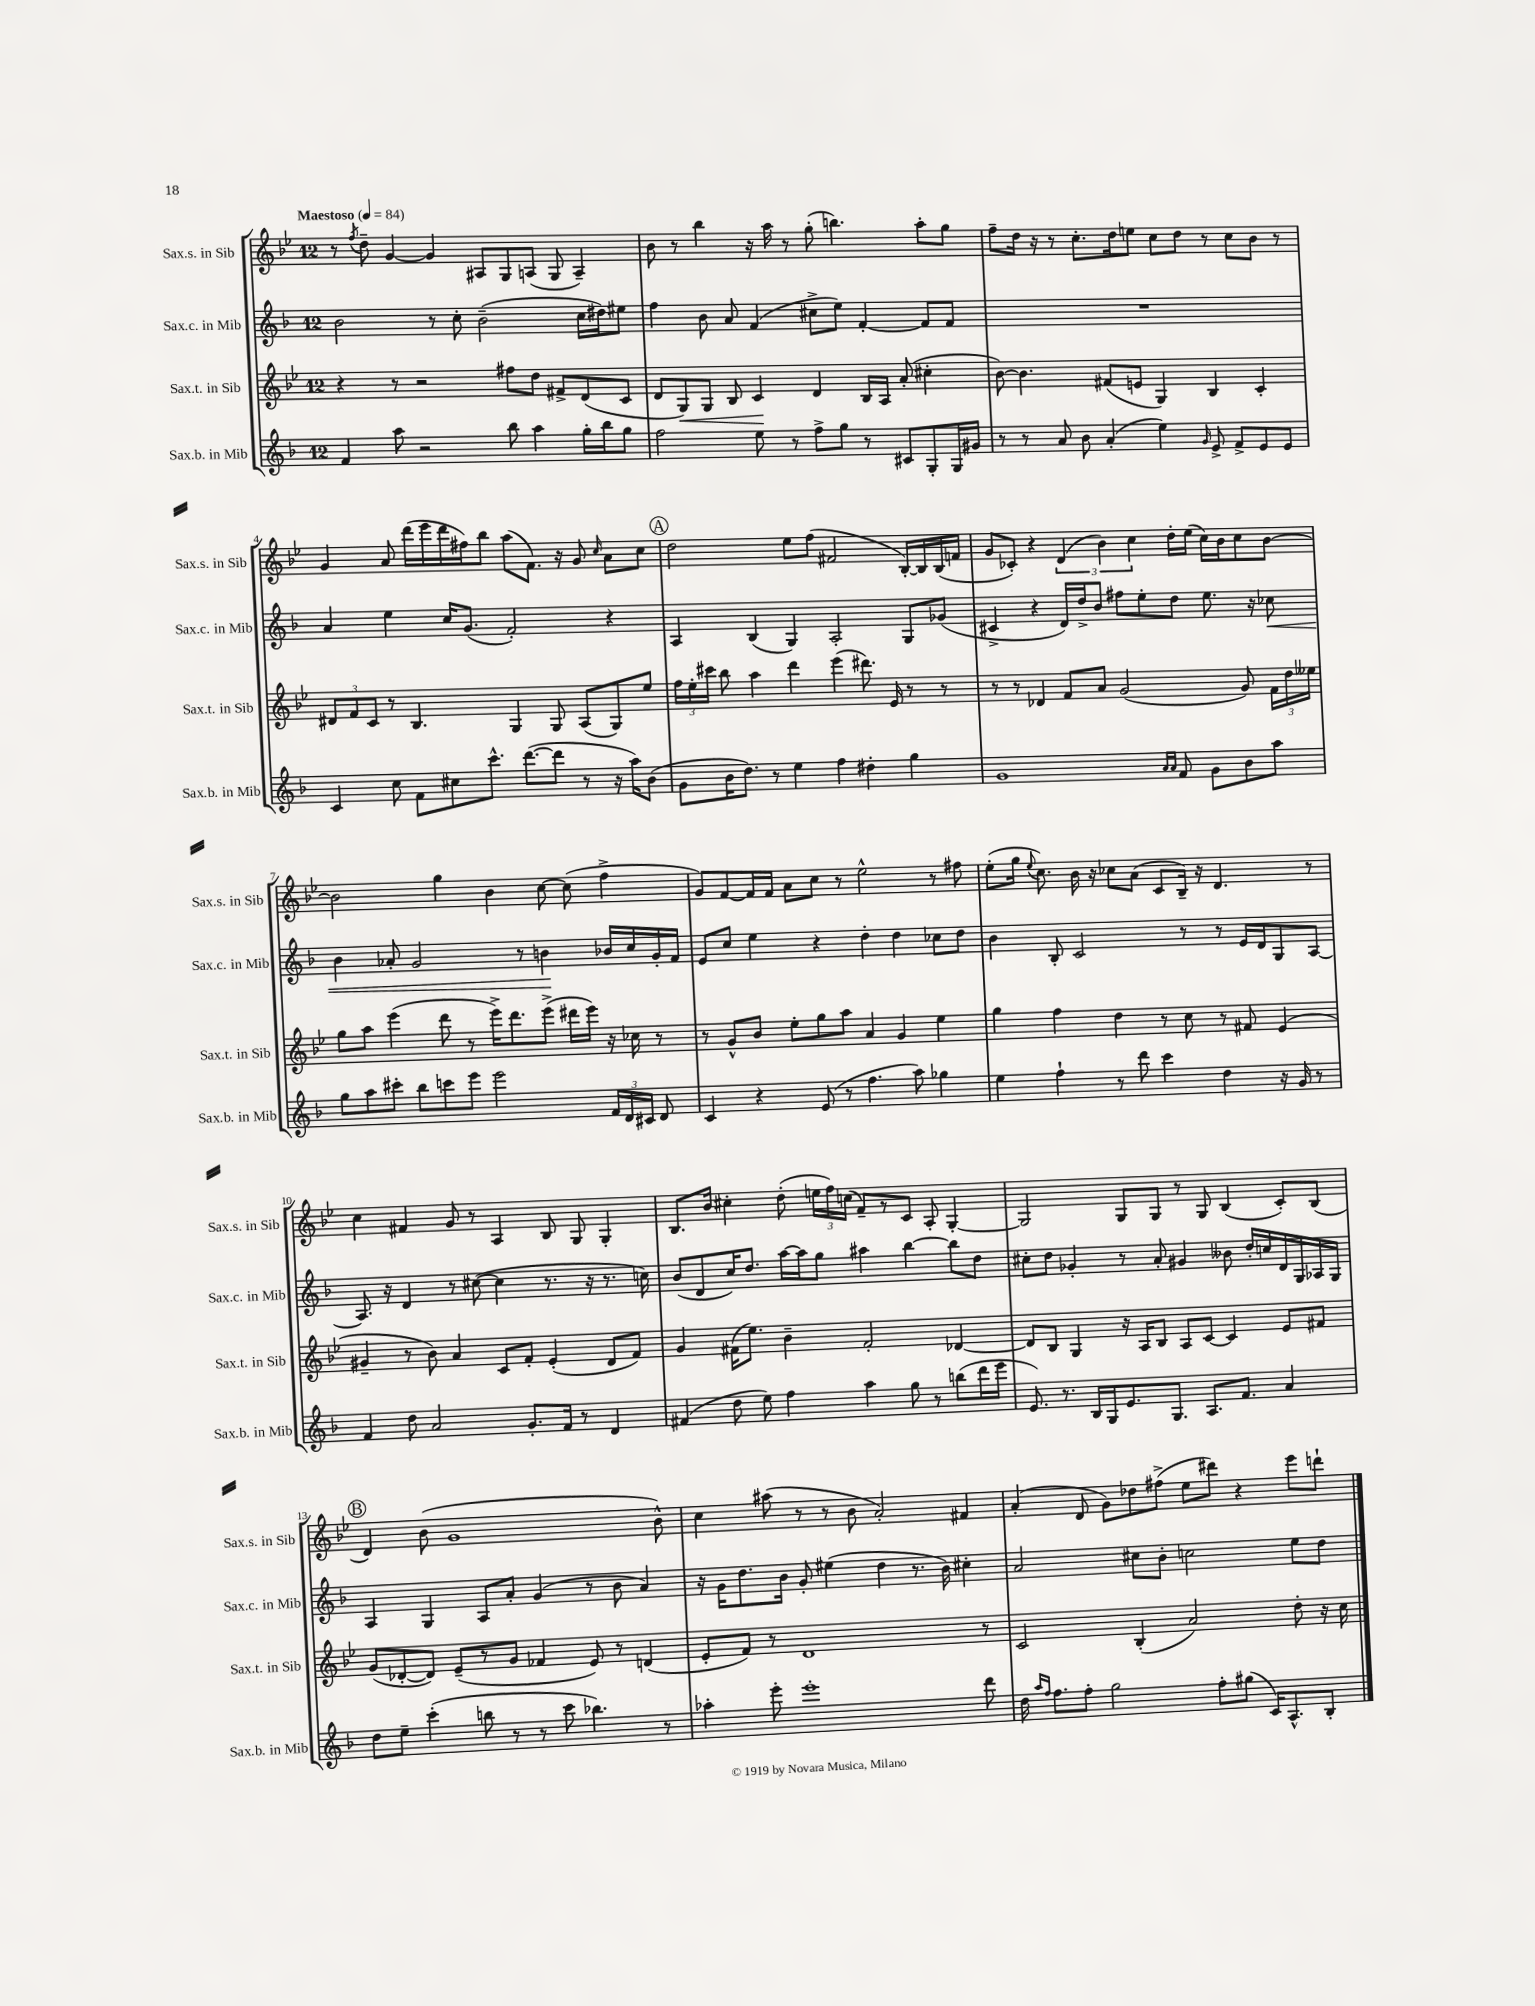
<<
\new StaffGroup <<
\new Staff = "s0" \with { instrumentName = "Sax.s. in Sib" shortInstrumentName = "Sax.s. in Sib" } {
    \clef treble \key bes \major \once \override Staff.TimeSignature.style = #'single-digit \time 12/8 \tempo "Maestoso" 4 = 84
    \autoBeamOff r8 \acciaccatura { f''8 } d''8-- g'4~ g'4 ais8[ g8 a8]( g8 a4--) |
    bes'8 r8 bes''4 r16 a''16 r8 g''8-.( b''4.) a''8[-. g''8] |
    f''8[-- d''16] r16 r8 c''8.[-. d''16 e''8] c''8[ d''8] r8 c''8[ bes'8] r8 |
    g'4 a'8 d'''16[( ees'''16 d'''16 fis''16) bes''8] a''8[( f'8.]) r16 g'8 \grace { c''16 } a'8[ c''8] |
    \mark \markup { \circle "A" } d''2 ees''8[ f''8]( fis'2 bes16[~-.) bes16 bes16( f'16] |
    g'8[ ces'8]-.) r4 \tuplet 3/2 { d'4( bes'4) c''4 } d''16[-. ees''16]( c''16[) bes'16 c''8 bes'8]~ |
    bes'2 g''4 bes'4 c''8~ c''8( f''4-> |
    g'8[) f'8~ f'16 f'16] a'8[ c''8] r8 ees''2-^ r8 fis''8 |
    ees''8[-.( g''16] \appoggiatura { ees''8 } c''8.) bes'16 r16 ces''8[ a'8]( c'8[ bes16]--) r16 d'4. r8 |
    c''4 fis'4 g'8 r8 a4 bes8 g8 g4-. |
    bes8.[ bes'16] cis''4-. d''8-.( \tuplet 3/2 { e''16[ f''16) c''16]( } f'8[--) r8 c'8] a8-. g4~-. |
    g2 g8[ g8] r8 g8 bes4( c'8[-.) bes8]( |
    \mark \markup { \circle "B" } d'4) bes'8( g'1 bes'8-^) |
    c''4 ais''8( r8 r8 bes'8 a'2-.) fis'4 |
    a'4-.( d'8 g'8[) des''8 fis''8]->( ees''8[ dis'''8]) r4 ees'''8[ d'''8]-! \bar "|." |
}
\new Staff = "s1" \with { instrumentName = "Sax.c. in Mib" shortInstrumentName = "Sax.c. in Mib" } {
    \clef treble \key f \major \once \override Staff.TimeSignature.style = #'single-digit \time 12/8
    \autoBeamOff bes'2 r8 c''8-. bes'2--( c''16[ dis''16) eis''8] |
    f''4 bes'8 a'8 f'4( cis''8[-> e''8]) f'4~-. f'8[ f'8] |
    R1. |
    a'4 e''4 c''16[ g'8.]( f'2-.) r4 |
    \mark \markup { \circle "A" } a4 bes4( g4) a2-. g8[ ges'8]( |
    cis'4-> r4 d'16[) d''16-> bes'8] fis''8[ e''8-. d''8] e''8. r16 ces''8\< |
    bes'4 aes'8-. g'2 r8 b'4\! bes'16[ c''16 g'16-. f'16] |
    e'8[ c''8] e''4 r4 d''4-. d''4 ces''8[ d''8] |
    bes'4 bes8-. c'2 r8 r8 e'16[ d'16 g8 a8]~ |
    a8. r16 d'4 r8 cis''8~( cis''4 r8. r16 r8. c''16) |
    bes'8[( d'8 c''16) d''8.] a''16[~ a''16 g''8] ais''4 bes''4~ bes''8[ d''8] |
    cis''8[-. d''8] ges'4-. r8 a'8-. gis'4 beses'8 d''16[-. c''16 d'16 g16 aes16 g16] |
    \mark \markup { \circle "B" } a4 g4 a8[ a'8]-. g'4( r8 bes'8 a'4) |
    r16 g'16[ d''8. bes'16] g'8-. eis''4( d''4 r8. bes'16) cis''4-. |
    a'2 cis''8[ bes'8]-. c''2 e''8[ d''8] \bar "|." |
}
\new Staff = "s2" \with { instrumentName = "Sax.t. in Sib" shortInstrumentName = "Sax.t. in Sib" } {
    \clef treble \key bes \major \once \override Staff.TimeSignature.style = #'single-digit \time 12/8
    \autoBeamOff r4 r8 r2 fis''8[ d''8] fis'8[-> d'8( c'8] |
    d'8[ g8\<) g8] bes8 c'4\! d'4 bes16[ a16] a'8-.( cis''4-. |
    bes'8~) bes'4. fis'8[( e'8] g4) bes4 c'4-. |
    \tuplet 3/2 { dis'8[ f'8 c'8] } r8 bes4. g4 g8 a8[( g8) ees''8] |
    \mark \markup { \circle "A" } \tuplet 3/2 { f''16[ ees''16-. cis'''16] } bes''8 a''4 d'''4 ees'''4( dis'''8.) ees'16 r8 r8 |
    r8 r8 des'4 f'8[ a'8] g'2( g'8) \tuplet 3/2 { f'16[ d''16 eeses''16] } |
    g''8[ a''8] ees'''4( d'''8 r8 ees'''16[->) d'''8. ees'''8]->( dis'''16[ ees'''16]) r16 ces''16 r8 |
    r8 g'8[-^ bes'8] ees''8[-. g''8 a''8] a'4 g'4 ees''4 |
    g''4 f''4 d''4 r8 c''8 r8 fis'8 ees'4( |
    gis'4-- r8 bes'8) a'4 c'8[ f'8]-. ees'4-.( d'8[ f'8]) |
    g'4 fis'16[( ees''8.]) bes'4-- fis'2-. des'4~ |
    des'8[ bes8] g4 r16 a16[ bes8] a8[ c'8]~ c'4 ees'8[ fis'8] |
    \mark \markup { \circle "B" } g'8[( des'8~-. des'8]) ees'8[--( r8 g'8] fes'4 ees'8) r8 d'4( |
    ees'8[-. f'8]) r8 d'1 r8 |
    c'2 bes4-.( a'2) d''8-. r16 c''16 \bar "|." |
}
\new Staff = "s3" \with { instrumentName = "Sax.b. in Mib" shortInstrumentName = "Sax.b. in Mib" } {
    \clef treble \key f \major \once \override Staff.TimeSignature.style = #'single-digit \time 12/8
    \autoBeamOff f'4 a''8 r2 bes''8 a''4 g''16[-. bes''16 g''8] |
    f''2 e''8 r8 f''8[-> g''8] r8 cis'8[ g8-. g16 gis'16] |
    r8 r8 a'8 bes'8 a'4-.( e''4) \grace { g'16 } e'8-> f'8[-> e'8 e'8] |
    c'4 c''8 f'8[ cis''8 c'''8.]-^ d'''8.[~( d'''8] r8 r16 a''16[) bes'8]( |
    \mark \markup { \circle "A" } g'8[ bes'16 d''8.]) r8 e''4 f''4 dis''4-. g''4 |
    g'1 \grace { a'16[ a'16] } f'8 g'8[ bes'8 a''8] |
    g''8[ a''8 cis'''8]-. bes''8[ c'''8 e'''8] e'''2 \tuplet 3/2 { f'16[ d'16 cis'16] } d'8 |
    c'4 r4 e'8( r8 f''4. a''8) ges''4 |
    e''4 f''4-! r8 d'''8 c'''4 d''4 r16 g'16 r8 |
    f'4 d''8 a'2 g'8.[-. f'16] r8 d'4 |
    fis'4( d''8 e''8) f''4 a''4 g''8 r8 b''8[( d'''16 e'''16] |
    e'8.) r8. bes16[ g16 e'8. g8.] a8.[ f'8.] a'4 |
    \mark \markup { \circle "B" } d''8[ e''8]-- c'''4-.( b''8 r8 r8 c'''8 bes''4.) r8 |
    aes''4-. e'''8-. e'''1-. d'''8 |
    d''16 \grace { a''16[ f''16] } f''8.[ f''8]-. g''2 f''8[-. gis''8]( c'16[) a8.-^ bes8]-. \bar "|." |
}
>>
>>
